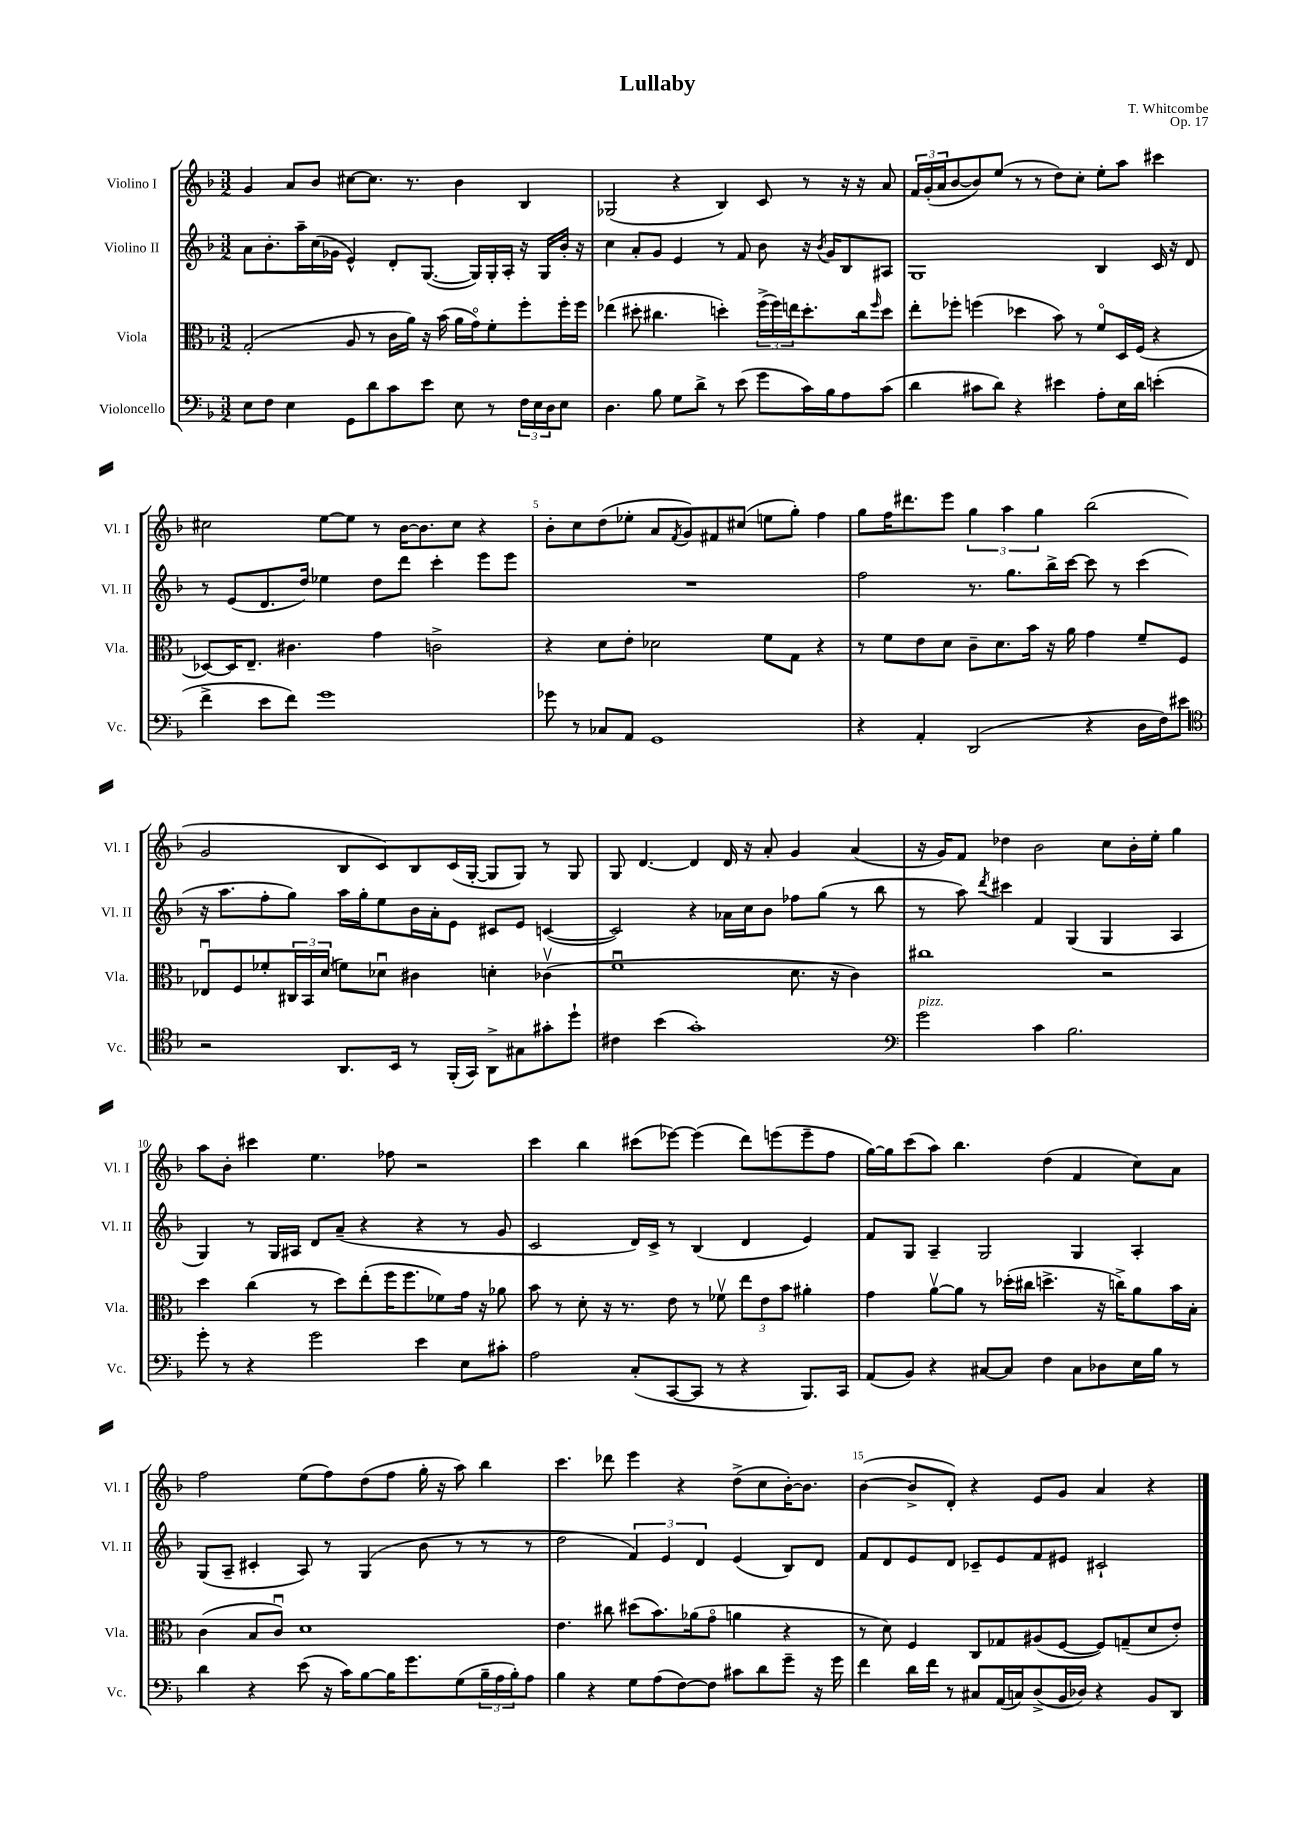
\header { title = "Lullaby" composer = "T. Whitcombe" opus = "Op. 17" }
<<
\new StaffGroup <<
\new Staff = "s0" \with { instrumentName = "Violino I" shortInstrumentName = "Vl. I" } {
    \clef treble \key f \major \numericTimeSignature \time 3/2
    g'4 a'8 bes'8 cis''8~ cis''8. r8. bes'4 bes4 |
    ges2( r4 bes4) c'8 r8 r16 r16 a'8 |
    \tuplet 3/2 { f'16 g'16-.( a'16 } bes'8~ bes'8) e''8( r8 r8 d''8) c''8-. e''8-. a''8 cis'''4 |
    cis''2 e''8~ e''8 r8 bes'16~ bes'8. cis''8 r4 |
    bes'8-. c''8 d''8( ees''8-. a'8 \acciaccatura { f'8 } g'8) fis'8 cis''8( e''8 g''8-.) f''4 |
    g''8 f''16 dis'''8. e'''8 \tuplet 3/2 { g''4 a''4 g''4 } bes''2( |
    g'2 bes8 c'8) bes8 c'16( g16~-. g8 g8) r8 g8 |
    g8 d'4.~ d'4 d'16 r16 a'8-. g'4 a'4( |
    r16 g'16) f'8 des''4 bes'2 c''8 bes'16-. e''16-. g''4 |
    a''8 bes'8-. cis'''4 e''4. fes''8 r2 |
    c'''4 bes''4 cis'''8( ees'''8~) ees'''4( d'''8) e'''8( e'''8-- f''8 |
    g''16~) g''16 c'''8( a''8) bes''4. d''4( f'4 c''8) a'8 |
    f''2 e''8( f''8) d''8( f''8 g''16-. r16 a''8) bes''4 |
    c'''4. des'''8 e'''4 r4 d''8->( c''8 bes'16~-.) bes'8. |
    bes'4~( bes'8-> d'8-.) r4 e'8 g'8 a'4 r4 \bar "|." |
}
\new Staff = "s1" \with { instrumentName = "Violino II" shortInstrumentName = "Vl. II" } {
    \clef treble \key f \major \numericTimeSignature \time 3/2
    a'8 bes'8.-. a''16-- c''16( ges'16 e'4-^) d'8-. g8.~( g16) g16-. a16-. r16 g16 bes'16-. r16 |
    c''4 a'8-. g'8 e'4 r8 f'8 bes'8 r16 \acciaccatura { bes'8 } g'16 bes8 ais8 |
    g1 bes4 c'16 r16 d'8 |
    r8 e'8( d'8. d''16) ees''4 d''8 d'''8 c'''4-. e'''8 e'''8 |
    R1. |
    f''2 r8. g''8. bes''16-> c'''16~ c'''8 r8 c'''4( |
    r16 a''8. f''8-. g''8) a''16 g''16-. e''8 bes'16 a'16-. e'8 cis'8 e'8 c'4~( |
    c'2) r4 aes'16 c''16 bes'8 fes''8 g''8( r8 bes''8 |
    r8 a''8) \acciaccatura { d'''8 } cis'''4 f'4 g4( g4 a4 |
    g4) r8 g16 ais16 d'8 a'8--( r4 r4 r8 g'8 |
    c'2 d'16) c'16-> r8 bes4( d'4 e'4) |
    f'8 g8 a4-- g2 g4 a4-. |
    g8( a8-- cis'4-. a8) r8 g4( bes'8 r8 r8 r8 |
    d''2 \tuplet 3/2 { f'4) e'4 d'4 } e'4( bes8) d'8 |
    f'8 d'8 e'8 d'8 ces'8-- e'8 f'8 eis'8 cis'2-! \bar "|." |
}
\new Staff = "s2" \with { instrumentName = "Viola" shortInstrumentName = "Vla." } {
    \clef alto \key f \major \numericTimeSignature \time 3/2
    g2-.( a8 r8 c'16 a'16) r16 bes'16( a'16 g'16\flageolet) f'8-. f''8-. f''16-. f''16 |
    ees''4( dis''8-. cis''4. d''4-.) \tuplet 3/2 { f''16->( f''16) e''16 } d''8.-. cis''16 \grace { f''16 } d''8 |
    e''8-. fes''8-. f''4( des''4 bes'8) r8 f'8\flageolet d16 f16( r4 |
    des8~) des16 e8.-- cis'4. g'4 c'2-> |
    r4 d'8 e'8-. des'2 f'8 g8 r4 |
    r8 f'8 e'8 d'8 c'8-- d'8. bes'16 r16 a'16 g'4 f'8-- f8 |
    ees8\downbow f8 fes'8-. \tuplet 3/2 { cis16 bes,16 d'16( } f'8) des'8\downbow cis'4 d'4-. ces'4\upbow( |
    f'1\downbow d'8. r16 c'4) |
    cis''1 r2 |
    d''4 c''4( r8 d''8) e''8-.( f''16 f''8. fes'8) g'16 r16 aes'8 |
    bes'8 r8 d'8-. r16 r8. e'8 r8 fes'8\upbow \tuplet 3/2 { e''8 e'8 bes'8 } ais'4-. |
    g'4 a'8~\upbow a'8 r8 des''16-.( cis''16 d''4.-> r16 c''16->) a'8 bes'16 bes16-. |
    c'4( bes8 c'8\downbow) d'1 |
    e'4. cis''8 dis''8( bes'8.) aes'16( g'8\flageolet a'4 r4 |
    r8 d'8) f4 c8 ges8 ais8( f8~ f8) g8--( d'8 e'8-.) \bar "|." |
}
\new Staff = "s3" \with { instrumentName = "Violoncello" shortInstrumentName = "Vc." } {
    \clef bass \key f \major \numericTimeSignature \time 3/2
    e8 f8 e4 g,8 d'8 c'8 e'8 e8 r8 \tuplet 3/2 { f16 e16 d16 } e8 |
    d4. bes8 g8 d'8-> r8 e'8( g'8 c'16) bes16 a8 c'8( |
    d'4 cis'8 d'8) r4 eis'4 a8-. e16 d'16 e'4-.( |
    f'4-> e'8 f'8) g'1 |
    ges'8 r8 ces8 a,8 g,1 |
    r4 a,4-. d,2( r4 d16 f16) eis'8 |
    \clef tenor r2 a,8. bes,16 r8 f,16-.( g,16) a,8-> gis8 gis'8-. d''8-! |
    cis'4 bes'4( g'1-.) |
    \clef bass g'2^\markup { \italic "pizz." } c'4 bes2. |
    g'8-. r8 r4 g'2 e'4 e8 cis'8-. |
    a2 c8-.( c,8~ c,8 r8 r4 bes,,8.) c,16 |
    a,8( bes,8) r4 cis8~ cis8 f4 cis8 des8 e16 bes16 r8 |
    d'4 r4 e'8( r16 c'16) bes8~ bes16 g'8. g8( \tuplet 3/2 { bes16-- a16 bes16-.) } a8 |
    bes4 r4 g8 a8( f8~) f8 cis'8 d'8 g'8-- r16 g'16 |
    f'4 d'16 f'16 r8 cis8 a,16( c16) d8->( bes,16 des16) r4 bes,8 d,8 \bar "|." |
}
>>
>>
\layout { \context { \Score \override BarNumber.break-visibility = ##(#f #t #t) barNumberVisibility = #(every-nth-bar-number-visible 5) } }
